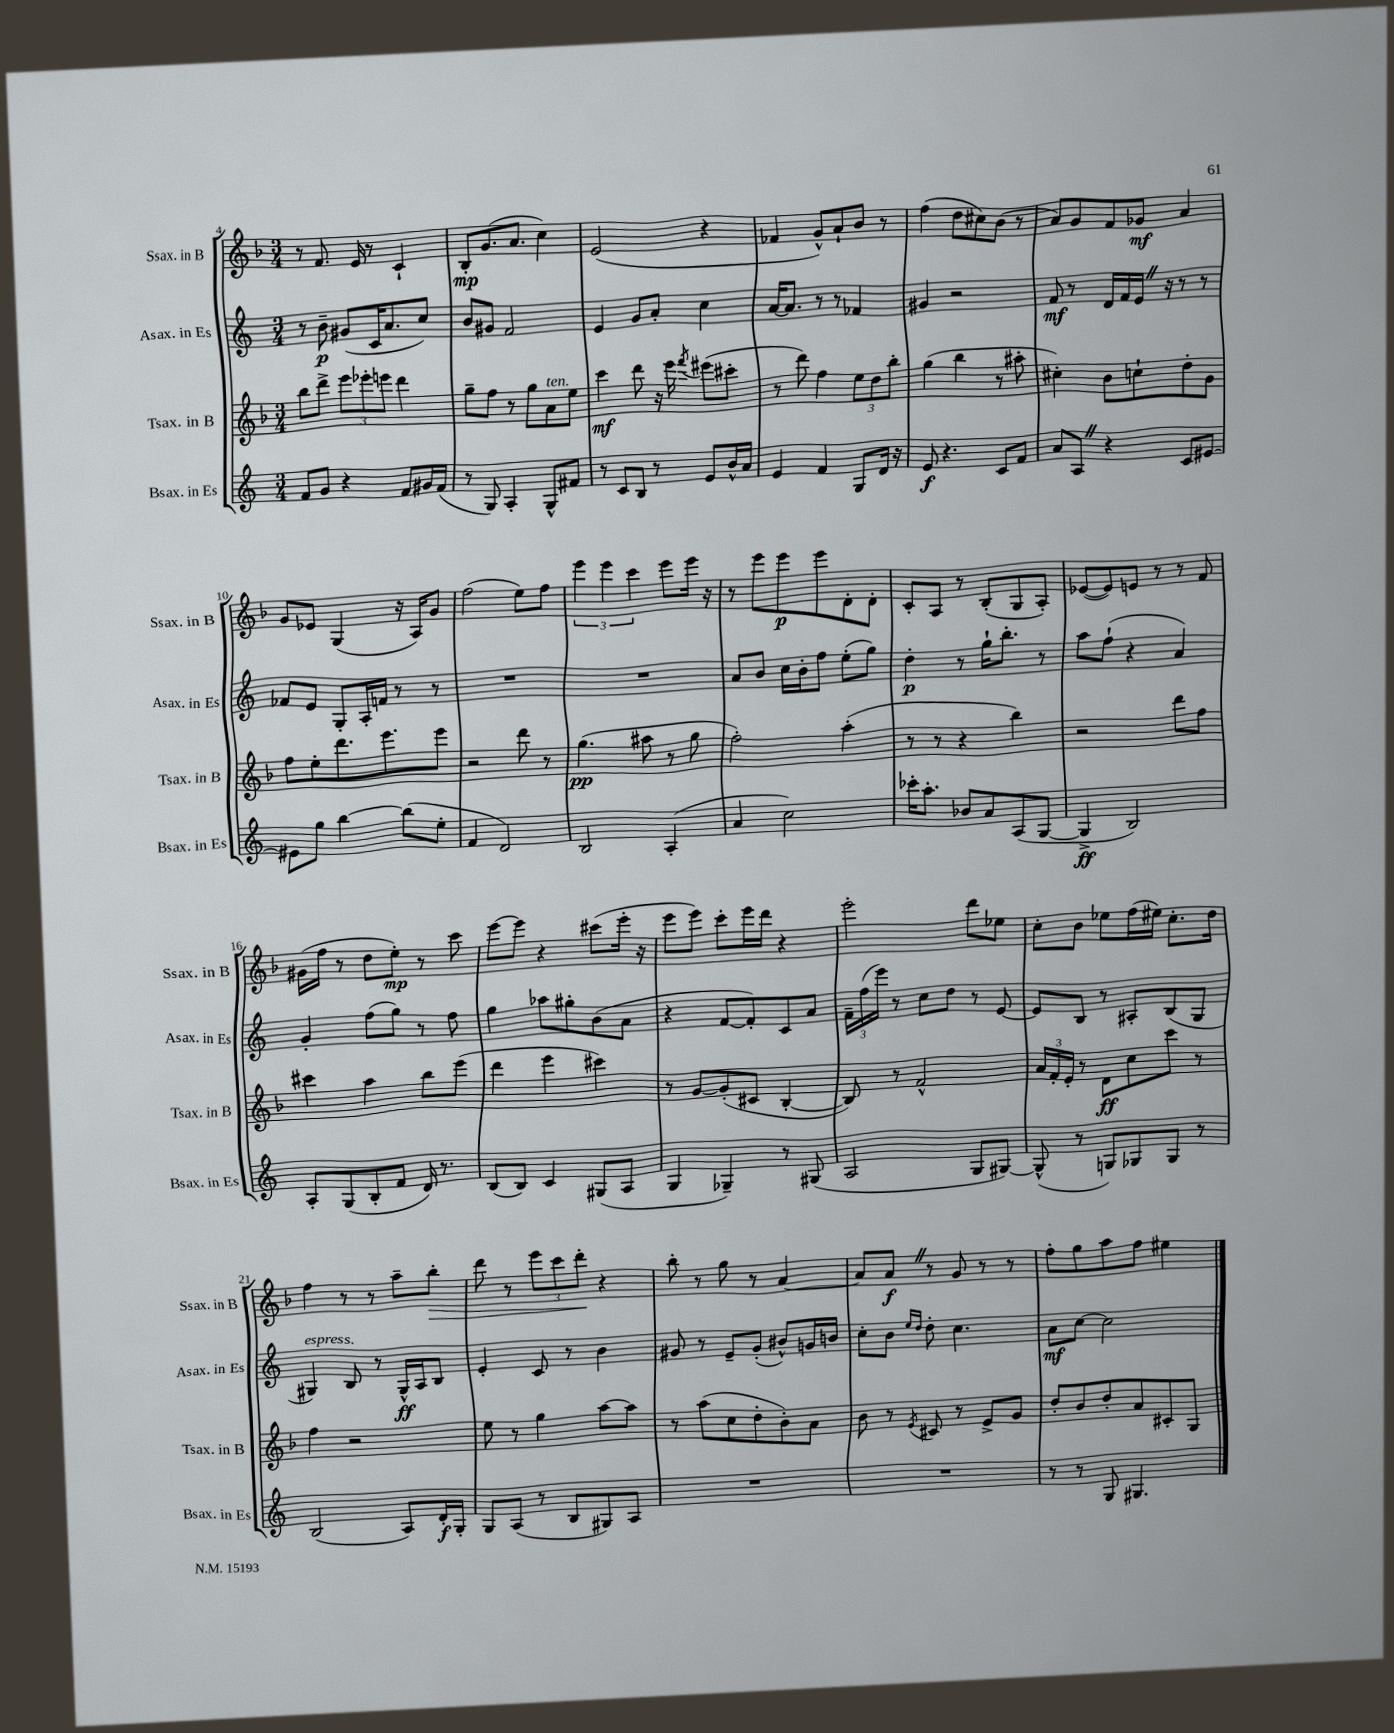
<<
\new StaffGroup <<
\new Staff = "s0" \with { instrumentName = "Ssax. in B" shortInstrumentName = "Ssax. in B" } {
    \clef treble \key f \major \numericTimeSignature \time 3/4
    r8 f'8. e'16 r8 c'4-! |
    bes8-.\mp g'8.( a'8. c''4) |
    e'2( r4 |
    fes'4 g'8-^) a'8-! bes'8 r8 |
    f''4( d''8 cis''8) bes'8( r8 |
    a'8) g'8 f'8 ges'8\mf a'4 |
    g'8 ees'8 g4( r16 a16) g'8 |
    f''2( e''8) f''8 |
    \tuplet 3/2 { e'''4 e'''4 c'''4 } e'''8 e'''16 r16 |
    r8 e'''8 e'''8\p e'''8 d'8-. d'8-. |
    c'8-. a8 r8 bes8-.( g8 a8-.) |
    ees'8~( ees'8) e'8 r8 r8 f'8 |
    gis'16( f''16 r8 d''8 e''8-.\mp) r8 c'''8 |
    e'''8~ e'''8 r4 cis'''8( e'''16-. r16 |
    e'''8 e'''8) c'''8-. e'''16 d'''16 r4 |
    e'''2-. d'''8 ees''8 |
    c''8-. bes'8 ees''8 f''16( eis''16) c''8.-. d''16 |
    f''4 r8 r8 a''8-- bes''8-.\> |
    d'''8 r8 \tuplet 3/2 { e'''8 c'''8 d'''8-.\! } r4 |
    bes''8-. r8 g''8 r8 a'4~ |
    a'8 a'8\f \once \override BreathingSign.text = \markup { \musicglyph "scripts.caesura.straight" } \breathe r8 g'8 r8 r8 |
    f''8-. g''8 a''8 f''8 eis''4 \bar "|." |
}
\new Staff = "s1" \with { instrumentName = "Asax. in Es" shortInstrumentName = "Asax. in Es" } {
    \clef treble \key c \major \numericTimeSignature \time 3/4
    r8 b'8--\p gis'8( c'16 a'8. c''8) |
    b'8 gis'8 f'2 |
    e'4 g'8 a'8-. c''4 |
    a'16~ a'8. r8 r8 fes'4 |
    gis'4 r2 |
    f'8\mf r8 d'16 f'16 e'16 \once \override BreathingSign.text = \markup { \musicglyph "scripts.caesura.straight" } \breathe r16 r8 r8 |
    fes'8 e'8 g8-. a16-. f'16 r8 r8 |
    R2. |
    R2. |
    a'8 b'8 c''16 b'16-. f''8 e''8-.( g''8) |
    d''4-.\p r8 g''16-! b''8.-. r8 |
    a''8 f''8-!( r4 a'4) |
    g'4-. f''8( g''8) r8 f''8 |
    g''4 aes''8 gis''8-. b'8( a'8 |
    r4 f'8~ f'8-.) c'8 a'8 |
    \tuplet 3/2 { f'16-- f''16( e'''16) } r8 c''8 d''8 r8 e'8~ |
    e'8 b8 r8 ais8-. b8( g8 |
    gis4^\markup { \italic "espress." }) b8 r8 gis16-^\ff a16 b8 |
    e'4-. c'8 r8 b'4 |
    gis'8 r8 e'8-- gis'8-.( bis'8-^) g'16 b'16 |
    c''8-. b'8 \grace { e''16 d''16 } d''8-. c''4. |
    a'8\mf c''8~ c''2 \bar "|." |
}
\new Staff = "s2" \with { instrumentName = "Tsax. in B" shortInstrumentName = "Tsax. in B" } {
    \clef treble \key f \major \numericTimeSignature \time 3/4
    bes''8 d'''8-> \tuplet 3/2 { e'''8 ees'''8-. e'''8 } d'''4 |
    g''8-- f''8 r8 g''8 a'8^\markup { \italic "ten." } e''8 |
    c'''4\mf d'''8 r16 e'''16 \acciaccatura { f'''8 } eis'''8( cis'''8-. |
    r8 d'''8) f''4 \tuplet 3/2 { e''8 d''8 bes''8-. } |
    g''4( bes''4 r8 ais''8-. |
    cis''4-.) bes'8 c''8-! d''8-. g'8 |
    f''8 e''8-. d'''8. e'''8. e'''8 |
    r2 d'''8 r8 |
    g''4.\pp( ais''8 r8 g''8 |
    f''2-.) a''4-.( |
    r8 r8 r4 bes''4) |
    r2 d'''8 f''8 |
    cis'''4 a''4 bes''8 e'''8( |
    d'''4 e'''4 cis'''4) |
    r8 g'8~ g'8-.( cis'8 bes4~-. |
    bes8) r8 f'2-^ |
    \tuplet 3/2 { a'16 f'16-. e'16-. } r8 d'8\ff c''8 c'''8 r8 |
    f''4 r2 |
    e''8 r8 g''4 a''8~ a''8 |
    r8 a''8( c''8 d''8-. bes'8-.) a'8 |
    bes'8 r8 \acciaccatura { e'8 } cis'8 r8 e'8-> g'8 |
    d''8-. bes'8 d''8-. a'8 cis'8-. g8 \bar "|." |
}
\new Staff = "s3" \with { instrumentName = "Bsax. in Es" shortInstrumentName = "Bsax. in Es" } {
    \clef treble \key c \major \numericTimeSignature \time 3/4
    f'8 g'8 r4 f'8 gis'16 f'16( |
    r8 g8) a4-. g8-^ fis'8 |
    r8 c'8 b8 r8 e'8 b'16-^ a'16 |
    e'4 f'4 g8 d'16 r16 |
    e'8\f r4. c'8 f'8 |
    a'8 a8 \once \override BreathingSign.text = \markup { \musicglyph "scripts.caesura.straight" } \breathe r4 c'8 eis'8~ |
    eis'8 g''8 b''4~ b''8( e''8-. |
    f'4 d'2) |
    b2 a4-.( |
    a'4 c''2) |
    ces'''16-. a''8.-. bes'8 a'8 a8( g8~ |
    g4->\ff b2) |
    a8-. g8( b8-. f'8 d'16) r8. |
    b8( b8) c'4 gis8( a8 |
    g4 ges4--) r8 gis8( |
    a2 g8 gis8~) |
    gis8-^( r8 g8) ges8 ges8 r8 |
    b2( a8) d'16-.\f g16-. |
    g8 a8( r8 b8 gis8) a8 |
    R2. |
    R2. |
    r8 r8 g8 gis4. \bar "|." |
}
>>
>>
\layout { \context { \Score currentBarNumber = #4 } }
